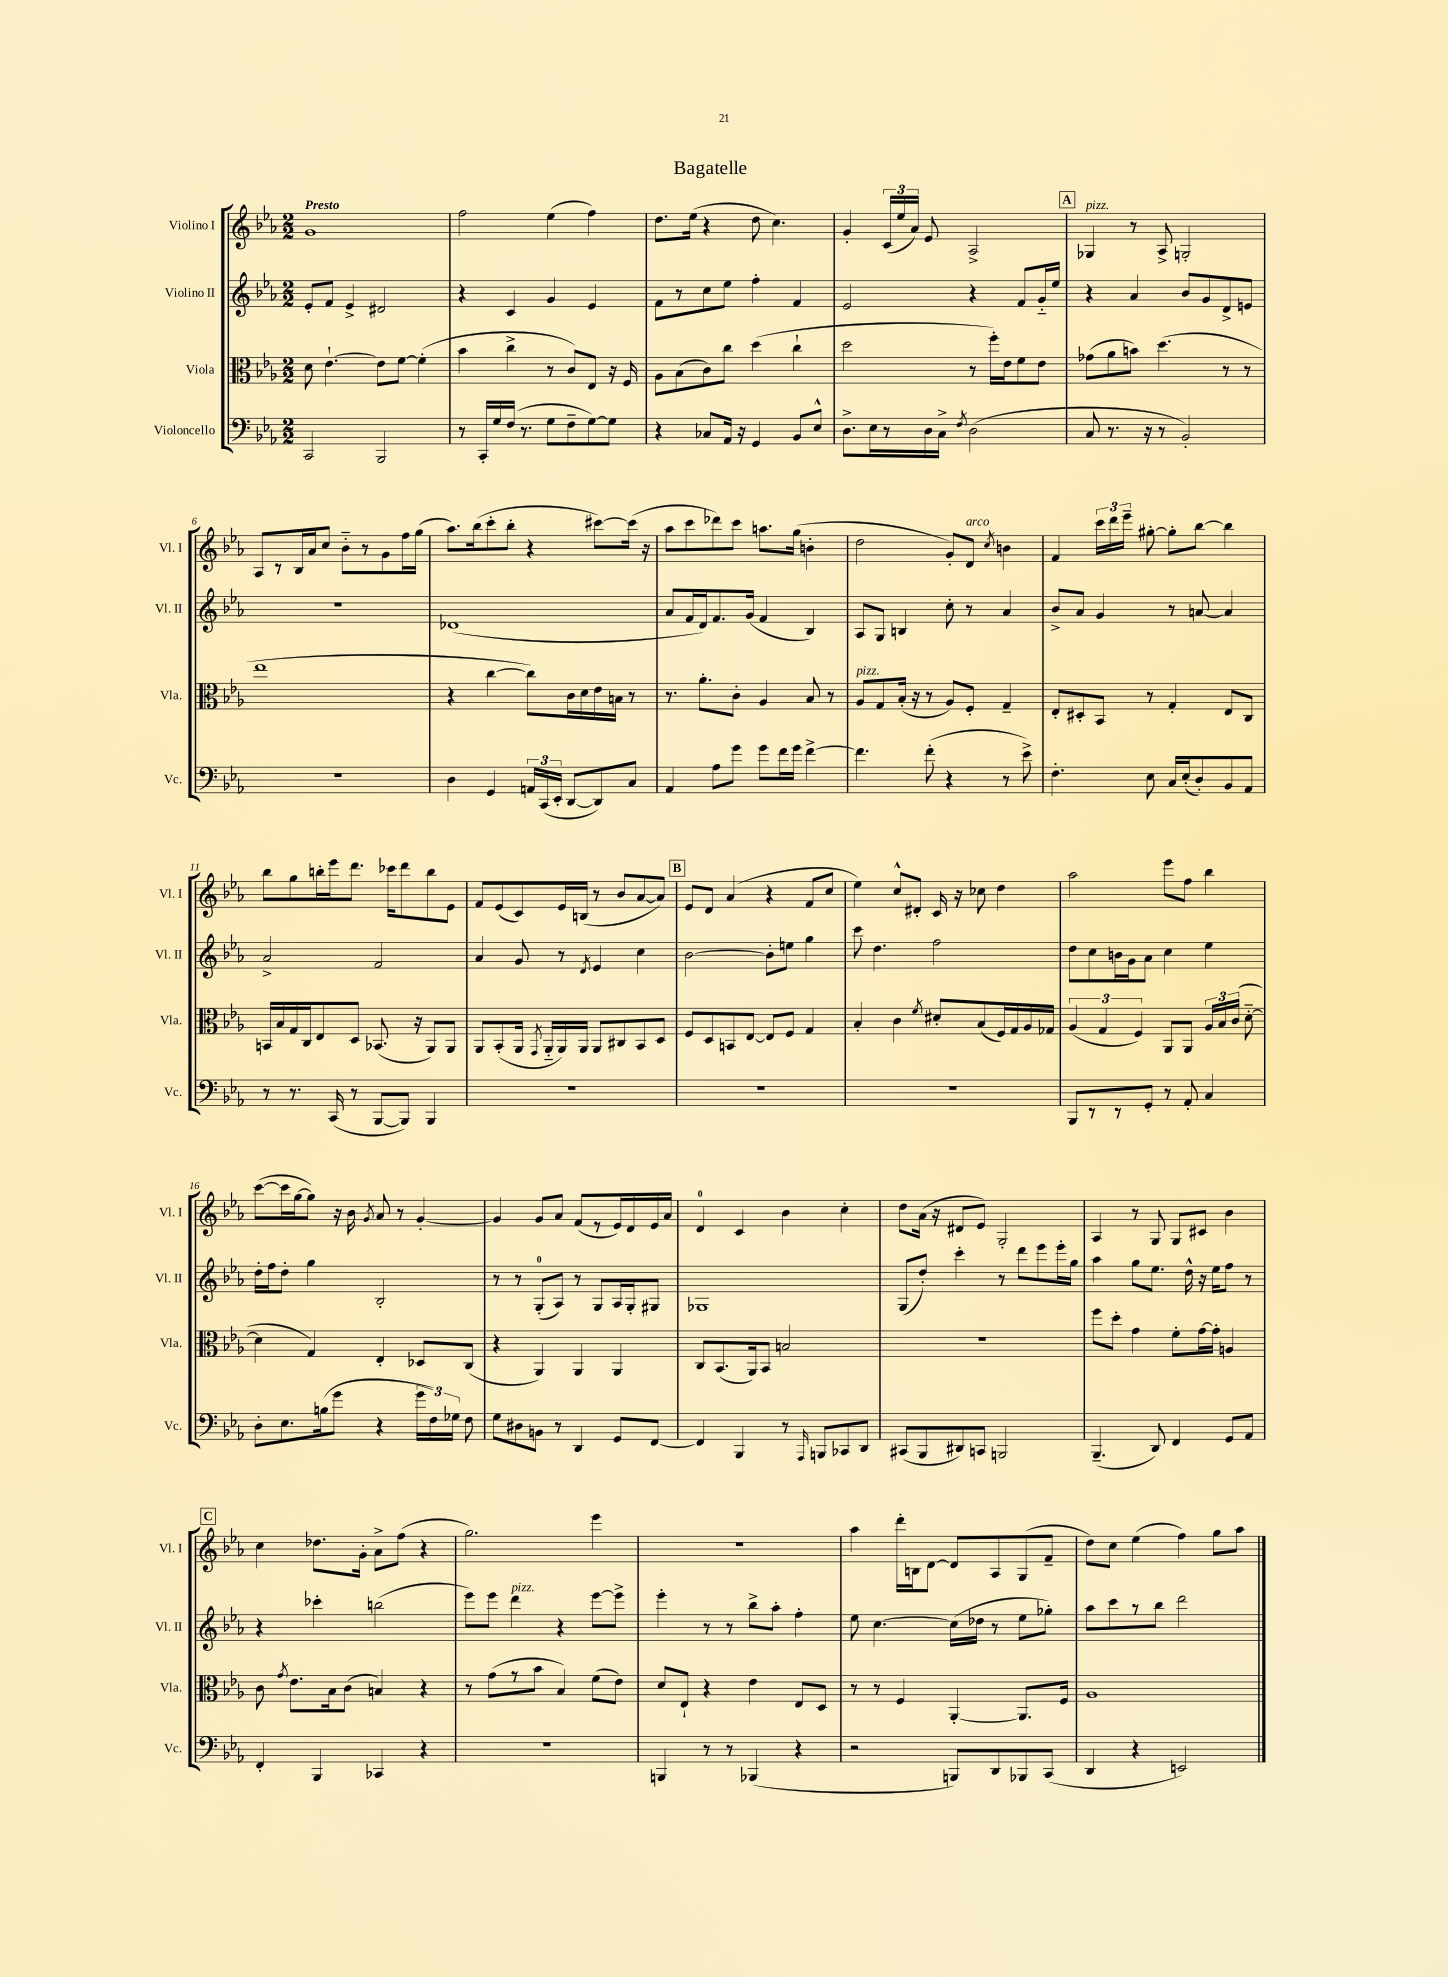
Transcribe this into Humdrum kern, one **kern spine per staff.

**kern	**kern	**kern	**kern
*part4	*part3	*part2	*part1
*staff4	*staff3	*staff2	*staff1
*I"Violoncello	*I"Viola	*I"Violino II	*I"Violino I
*I'Vc.	*I'Vla.	*I'Vl. II	*I'Vl. I
*clefF4	*clefC3	*clefG2	*clefG2
*k[b-e-a-]	*k[b-e-a-]	*k[b-e-a-]	*k[b-e-a-]
*M2/2	*M2/2	*M2/2	*M2/2
=1	=1	=1	=1
!	!	!	!LO:TX:a:B:t=Presto
2CC/	8d\	8e-'/L	1g
.	[4.e-`\	8f/J	.
.	.	4e-^/	.
2BBB-/	8e-\L]	2d#X/	.
.	[8f\J	.	.
.	(4f'\]	.	.
=2	=2	=2	=2
8r	4b-\	4r	2ff\
16CC'/LL	.	.	.
16G/	.	.	.
(16F/JJ	4cc^\	4c/	.
8.r	.	.	.
8G\L	8r	4g/	(4ee-\
8F~\	8c/L)	.	.
[8G\)	8E-/J	4e-/	4ff\)
8G\J]	16r	.	.
.	16F/	.	.
=3	=3	=3	=3
4r	8A-\L	8f\L	8.dd\L
.	(8B-\	8r	.
.	.	.	(16ee-\Jk
8C-X/L	8c\)	8cc\	4r
16AA-/Jk	8cc\J	8ee-\J	.
16r	.	.	.
4GG/	(4dd\	4ff'\	8dd\
.	.	.	4.cc\)
8BB-/L	4cc`\	4f/	.
8E-^^/J	.	.	.
=4	=4	=4	=4
8.D^\L	2dd\	2e-/	4g'/
16E-\L	.	.	.
8r	.	.	(24c/LL
.	.	.	24ee-/
.	.	.	24a-/JJ)
16D\	.	.	8e-/
16C^\JJ	.	.	.
8qF/	.	.	.
(2D\	8r	4r	2A-^/
.	16ff'\LL)	.	.
.	16e-\J	.	.
.	8f\	8f/L	.
.	8e-\J	16g/L	.
.	.	16ee-/JJ	.
!!LO:REH:place=s1:t=A
=5	=5	=5	=5
!	!	!	!LO:TX:a:i:t=pizz.
8C/	(8g-X\L	4r	4G-X/
8.r	8a-\	.	.
.	8bn\J)	4a-/	8r
16r	.	.	.
8r	(4.dd\	.	8A-^/
2BB-'/)	.	8b-/L	2Gn'/
.	.	8g/	.
.	8r	8d^/	.
.	8r	8en/J	.
!!LO:LB:g=z
=6	=6	=6	=6
1r	1ee-	1r	8A-/L
.	.	.	8r
.	.	.	16B-/L
.	.	.	16a-/J
.	.	.	8cc/J
.	.	.	8b-\L
.	.	.	8r
.	.	.	8g\
.	.	.	16ff\L
.	.	.	(16gg\JJ
=7	=7	=7	=7
4D\	4r	(1d-X	8.aa-\L)
.	.	.	(16bb-\k
4GG/	[4cc\	.	8ccc'\
.	.	.	8bb-'\J
24AAn/LL	8cc\L])	.	4r
(24CC/	.	.	.
24EE-'/JJ	.	.	.
[8DD/L	16c\L	.	.
.	16d\	.	.
8DD/])	16e-\	.	[8ccc#X\L)
.	16Bn\JJ	.	.
8C/J	8r	.	(16ccc#\Jk]
.	.	.	16r
=8	=8	=8	=8
4AA-/	8.r	8a-/L	8aa-\L
.	.	16f/L	8ccc\
.	8.a-'\L	16d/J)	.
8A-\L	.	8.f/	8ddd-X\)
8g\J	8c'\J	.	8ccc\J
.	.	(16g/Jk	.
8g\L	4A-/	4f/	8.aan\L
16f\L	.	.	.
16g\JJ	.	.	(16gg\Jk
[4f^\	8B-/	4B-/)	4bn'\
.	8r	.	.
=9	=9	=9	=9
!	!LO:TX:a:i:t=pizz.	!	!
4.f\]	8A-/L	8A-/L	2dd\
.	8G/	8G/J	.
.	(16B-'/Jk	4Bn/	.
.	16r	.	.
(8f'\	8r	.	.
4r	8A-/L)	8cc'\	8g'/L)
!	!	!	!LO:TX:a:i:t=arco
.	8F'/J	8r	8d/J
.	.	.	8qcc/
8r	4G~/	4a-/	4bn\
8e-^\)	.	.	.
=10	=10	=10	=10
4.F'\	8E-'/L	8b-^/L	4f/
.	8D#X'/	8a-/J	.
.	8BB-/J	4g/	24ccc\LL
.	.	.	24ddd\
.	.	.	24eee-~\JJ
8E-\	8r	.	[8gg#X'\
16C/LL	4G'/	8r	8gg#'\L]
(16E-'/J	.	.	.
8D'/)	.	[8an/	[8bb-\J
8BB-/	8E-/L	4a/]	4bb-\]
8AA-/J	8C/J	.	.
!!LO:LB:g=z
=11	=11	=11	=11
8r	16BBn/LL	2a-^/	8bb-\L
.	16B-/	.	.
8.r	16G/	.	8gg\
.	16C/J	.	.
.	8E-/	.	16bbn'\L
(16CC/	.	.	16eee-\J
8r	8D/J	.	8.ddd\J
[8BBB-/L	(8.BB-X/	2f/	.
.	.	.	16ccc-X\KL
8BBB-/J])	.	.	8ddd\
.	16r	.	.
4BBB-/	8AA-/L)	.	8bb\
.	8AA-/J	.	8e-\J
=12	=12	=12	=12
1r	8AA-/L	4a-/	8f/L
.	(8BB-'/	.	(8e-/
.	16AA-/Jk	8g/	8c/)
.	8qGG/	.	.
.	16AA-/LL	.	.
.	16AA-/)	8r	16e-/L
.	16AA-/JJ	.	(16Bn/JJ
.	.	8qd/	.
.	8AA-/L	4e-/	8r
.	8C#X/	.	8b-/L
.	8BB-/	4cc\	[8a-/
.	8D/J	.	8a-/J])
!!LO:REH:place=s1:t=B
=13	=13	=13	=13
1r	8F/L	[2b-\	8e-/L
.	8D/	.	8d/J
.	8BBn/	.	(4a-/
.	[8E-/J	.	.
.	8E-/L]	8b-'\L]	4r
.	8F/J	8een\J	.
.	4G/	4gg\	8f/L
.	.	.	8cc/J
=14	=14	=14	=14
1r	4B-'/	8ccc\	4ee-\)
.	.	4.dd\	.
.	4c\	.	8cc^^/L
.	.	.	8d#X'/J
.	8qf/	.	.
.	8d#X'/L	2ff\	16c/
.	.	.	16r
.	(8B-/	.	8cc-X\
.	16F/L)	.	4dd\
.	16G/	.	.
.	16A-/	.	.
.	16G-X/JJ	.	.
=15	=15	=15	=15
8BBB-/L	(6A-/	8dd\L	2aa-\
8r	.	8cc\	.
.	6G/	.	.
8r	.	16bn\L	.
.	.	16g\J	.
.	6F/)	.	.
8GG'/J	.	8a-\J	.
8r	8AA-/L	4cc\	8eee-\L
8AA-'/	8AA-/J	.	8ff\J
4C/	24A-/LL	4ee-\	4bb-\
.	24B-/	.	.
.	(24c/JJ	.	.
.	[8d\	.	.
!!LO:LB:g=z
=16	=16	=16	=16
8D'\L	4d\]	16dd'\LL	([8ccc\L
.	.	16ff\J	.
8.E-\	.	8dd'\J	16ccc\L]
.	.	.	[16gg\J
.	4G/)	4gg\	8gg\J])
(16Bn\k	.	.	.
8g\J	.	.	16r
.	.	.	16b-\
.	.	.	8qg/
4r	4E-'/	2B-'/	8a-/
.	.	.	8r
24g\LL	8D-X/L	.	[4g'/
24F\)	.	.	.
24G-X\JJ	.	.	.
8F\	(8C/J	.	.
=17	=17	=17	=17
8G\L	4r	8r	4g/]
8D#X\	.	8r	.
8BBn\J	4AA-/)	(8G'/L	8g/L
8r	.	8A-/J)	8a-/J
4DD/	4AA-/	8r	(8f/L
.	.	8G/L	8r
8GG/L	4AA-/	16A-/L	16e-/L)
.	.	16G'/J	16d/
[8FF/J	.	8G#X/J	16e-/
.	.	.	16a-/JJ
=18	=18	=18	=18
4FF/]	8C/L	1G-X	4d/
.	(8.BB-/	.	.
4BBB-/	.	.	4c/
.	16AA-/k)	.	.
.	8BB-/J	.	.
8r	2Bn/	.	4b-\
16qqAAA-/	.	.	.
8BBBn/L	.	.	.
8CC-X/	.	.	4cc'\
8DD/J	.	.	.
=19	=19	=19	=19
(8CC#X/L	1r	(8G/L	8dd\L
8BBB-/	.	8dd'/J)	(16a-\Jk
.	.	.	16r
8DD#X/)	.	4ccc'\	8d#X/L
8CCn/J	.	.	8e-/J)
2BBBn/	.	8r	2G'/
.	.	8ddd\L	.
.	.	8eee-\	.
.	.	16eee-'\L	.
.	.	16gg\JJ	.
=20	=20	=20	=20
(4.BBB-~/	8ff\L	4aa-\	4A-/
.	8dd'\J	.	.
.	4g\	8gg\L	8r
8DD/)	.	8.ee-\J	8G/
4FF/	8f'\L	.	8G/L
.	.	16dd^^\	.
.	[16g\L	16r	8c#X/J
.	16g'\JJ]	16ee-\KL	.
8GG/L	4An/	8ff\J	4b-\
8AA-/J	.	8r	.
!!LO:LB:g=z
!!LO:REH:place=s1:t=C
=21	=21	=21	=21
4FF'/	8c\	4r	4cc\
.	8qg/	.	.
.	8.e-\L	.	.
4BBB-/	.	4ccc-X'\	8.dd-X\L
.	16B-\k	.	.
.	(8c\J	.	.
.	.	.	16g'\Jk
4CC-X/	4Bn/)	(2bbn\	8a-^\L
.	.	.	(8ff\J
4r	4r	.	4r
=22	=22	=22	=22
1r	8r	8eee-\L)	2.gg\)
.	(8g\L	8eee-\J	.
!	!	!LO:TX:a:i:t=pizz.	!
.	8r	4ddd\	.
.	8b-\J	.	.
.	4B-/)	4r	.
.	(8f\L	[8eee-\L	4eee-\
.	8e-\J)	8eee-^\J]	.
=23	=23	=23	=23
4BBBn/	8d/L	4eee-'\	1r
.	8E-`/J	.	.
8r	4r	8r	.
8r	.	8r	.
(4BBB-X/	4e-\	8bb-^\L	.
.	.	8aa-'\J	.
4r	8E-/L	4ff'\	.
.	8D/J	.	.
=24	=24	=24	=24
2r	8r	8ee-\	4aa-\
.	8r	[4.cc\	.
.	4F/	.	16ddd'\LL
.	.	.	16Bn\J
.	.	.	[8d\J
8BBBn/L)	[4AA-'/	(16cc\LL]	8d/L]
.	.	16dd-X\JJ	.
8DD/	.	8r	8A-/
8BBB-X/	8.AA-/L]	8ee-\L	(8G/
(8CC/J	.	8gg-X'\J)	8f~/J
.	16F/Jk	.	.
=25	=25	=25	=25
4DD/	1A-	8aa-\L	8dd\L)
.	.	8ccc\	8cc\J
4r	.	8r	(4ee-\
.	.	8bb-\J	.
2EEn/)	.	2ddd\	4ff\)
.	.	.	8gg\L
.	.	.	8aa-\J
==	==	==	==
*-	*-	*-	*-
